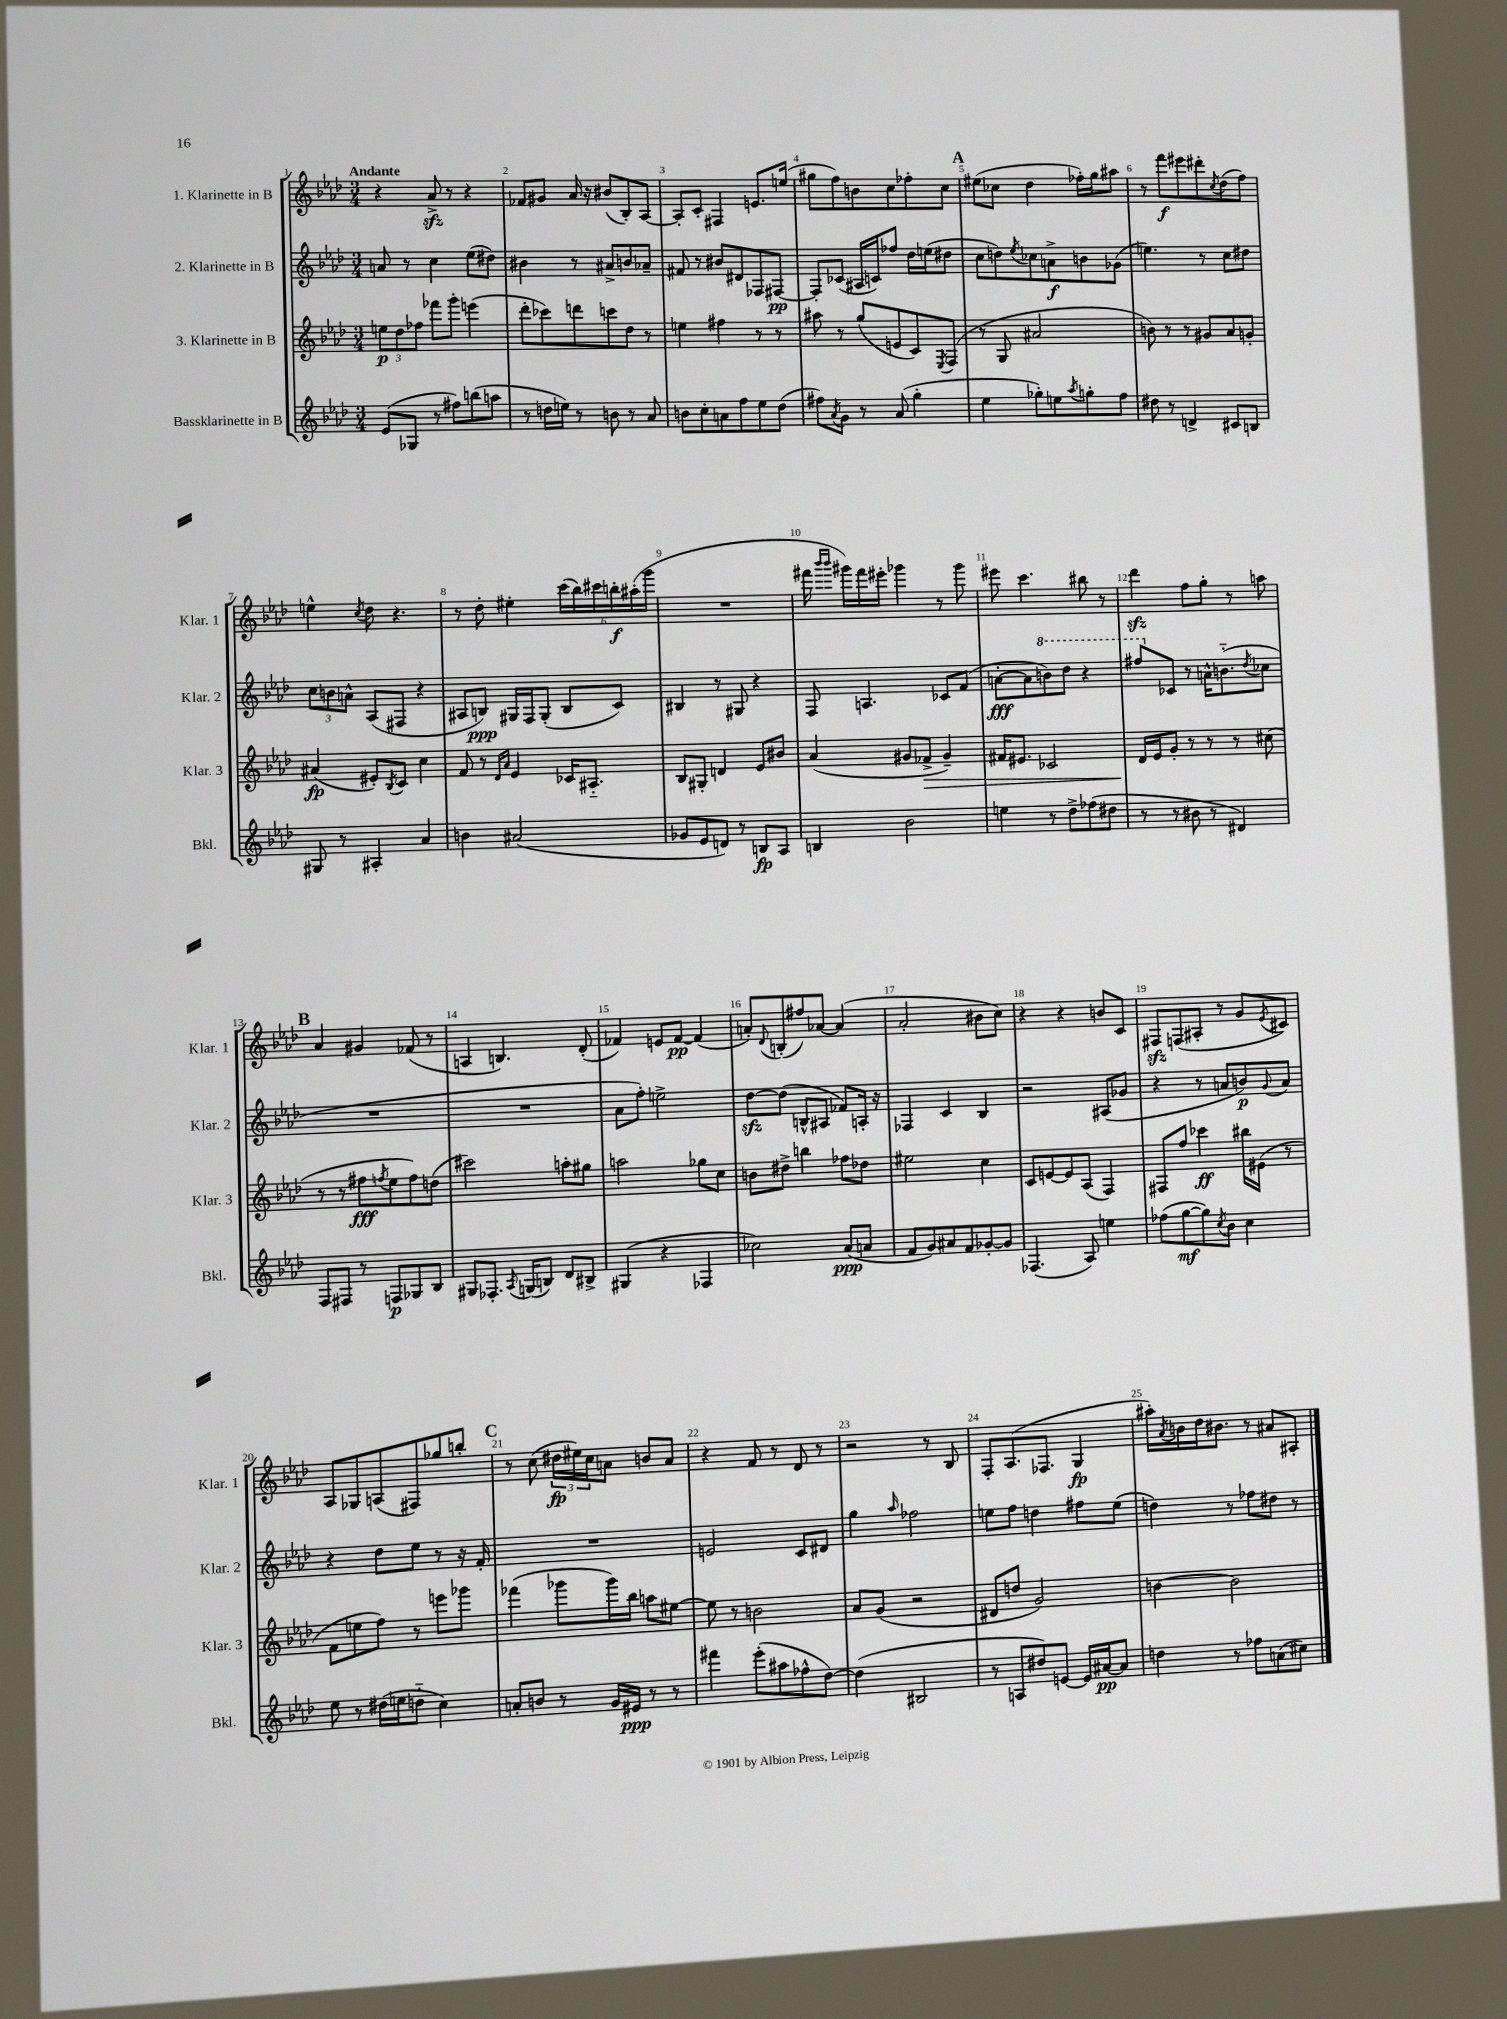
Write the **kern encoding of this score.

**kern	**kern	**kern	**kern
*staff4	*staff3	*staff2	*staff1
*clefG2	*clefG2	*clefG2	*clefG2
*k[b-e-a-d-]	*k[b-e-a-d-]	*k[b-e-a-d-]	*k[b-e-a-d-]
*M3/4	*M3/4	*M3/4	*M3/4
(8e-/L	12ee\L	8a/	4r
.	12dd-\	.	.
8G-/J	.	8r	.
.	12ff-\J	.	.
8r	8fff-\L	4cc\	8a-^/
8ff#\L)	8ggg'\J	.	8r
(8bb\	(4eee\	(8ee-\L	4r
8aa\J	.	8dd#\J)	.
=	=	=	=
8r	8ddd-'\L	4b#\	8f-/L
16dd\LL	8ccc-\)	.	8g#/J
16ee\JJ)	.	.	.
8r	8ddd\	8r	16a-/
.	.	.	16r
8b\	8ccc\	8a#^/L	(8b#/L
8r	8dd-\J	8b/	8B-'/)
8a-/	8r	8a-~/J	[8A-/J
=	=	=	=
8b\L	4ee\	8f#/	8A-'/]L
8cc'\	.	8r	8c'/J
8a\	4ff#\	8b#/L	4F#/
8ff\	.	8d#/	.
8ee-\	8r	8F-/	8.e/L
(8dd-\J	8r	[8F#/J	.
.	.	.	(16ee/Jk
=	=	=	=
8ff#\L)	8aa#\	8F#'/]L	8gg#\L
8qa-/	.	.	.
8g\J	8r	(8c-/J	8ff\)
8r	(8gg/L	16A#/LL	8b\
.	.	16c/J)	.
(8a-/	8e/	8ff-/J	8cc\
4gg'\	8c/)	16dd-\LL	8ff-'\
.	.	(16ee\J	.
.	8qE-/	.	.
.	(8F/J	8dd#\J	8cc\J
=	=	=	=
4ee-\	8r	8cc\L	(8ee#\L
.	8G/	8dd\)	8cc-\J
.	.	8qee-/	.
8gg-'\L)	2a#/	8cc-\	4dd-\
8ee\	.	8a^\	.
8qaa-/	.	.	.
8gg'\	.	8b\	16ff-'\LL)
.	.	.	16gg\J
8ff\J	.	(8g-\J	8aa#\J
=	=	=	=
8dd#\	8b\)	4.ee\)	8r
8r	8r	.	8fff\L
4d^/	8r	.	8eee#\
.	8g#/L	8r	8ddd#'\
.	.	.	8qcc/
8c#/L	8a-/	8cc\L	(8dd-\
8B/J	8g'/J	8dd#\J	8ff\J)
=	=	=	=
8G#/	(4a#/	12cc\L	4ee^^\
.	.	12b\	.
8r	.	.	.
.	.	12a^^\J	.
.	.	.	8qcc/
4A#'/	8e#'/L)	(8A-/L	8dd-\
.	8qB-/	.	.
.	8c/J	8F#/J	4.r
4a-/	4cc\	4r	.
=	=	=	=
4b\	8f/	8A#/L	8r
.	8r	8B/J)	8dd-'\
.	16qqd-/LL	.	.
.	16qqa-/JJ	.	.
(2a#/	4e-/	16G#/LL	4ee#'\
.	.	16F/J	.
.	.	(8G#'/J	.
.	16c-/LK	8B/L	(24ccc\LL
.	.	.	24bb-\)
.	8.A#'~/J	.	.
.	.	.	24ccc#\
.	.	8c/J)	24bb'\
.	.	.	(24aa#'\
.	.	.	24ggg\JJ
=	=	=	=
8g-/L	8B-/L	4B#/	2.r
8e-/	8G#'/J	.	.
8d/J)	4d/	8r	.
8r	.	8G#/	.
8B/L	8e-/L	4r	.
8A-/J	8b#/J	.	.
=	=	=	=
4B/	(4a-/	8F/	16fff#\
.	.	.	16qqbbb-/LL
.	.	.	16qqbbb-/JJ
.	.	.	16ggg#\LL)
.	.	4.A/	16fff#\
.	.	.	16eee#'\JJ
2b-\	8g#/L	.	4ggg-\
.	8f-^/J	.	.
.	4g#~/)	8c-/L	8r
.	.	(8f/J	8ggg-\
=	=	=	=
4ee\	16f#/LK	[8a'\L	8eee#\
.	8.e#/J	.	.
.	.	8a\]	4.ccc\
8r	2c-/	8bb\)	.
8dd-^\L	.	8ddd-\J	.
(8ff-\	.	4r	8bb#\
8dd#\J	.	.	8r
=	=	=	=
8r	16d-/LL	8fff#/L	4ddd-\
.	16e-/J	.	.
8r	8g'/J	8c-/J	.
8b#\	8r	8r	8ff\L
8r	8r	16a^^\LK	8gg'\J
.	.	(8.b'~\	.
4d#/)	8r	.	8r
.	.	8qdd-/	.
.	(8cc#\	8cc-\J	8aa\
=	=	=	=
8F/L	8r	2.r	4a-/
8F#/J	8r	.	.
8r	8ff#\L	.	4g#/
.	8qff/	.	.
8F/L	8ee-\	.	.
8G-/	8ff\)	.	(8f-/
8B-/J	(8dd\J	.	8r
=	=	=	=
8G#/L	2ccc#\)	2.r	4A/
8.F-'/J	.	.	.
.	.	.	4.B/)
8qA-/	.	.	.
(16G/LK	.	.	.
8B/J)	.	.	.
8d-/L	8aa'\L	.	.
8B#^/J	8gg#\J	.	(8d-'/
=	=	=	=
(4G#/	2aa\	8a-\L	4f-/)
.	.	8ff'\J)	.
4r	.	2ee^\	8e/L
.	.	.	[8f-/J
4F-/	8gg-\L	.	(4f-/]
.	8cc\J	.	.
=	=	=	=
2cc-\)	8b\L	[8dd-\L	8a'/L)
.	.	.	8qqd-/
.	8dd#^\J	(8dd-\]J	(8B'/
.	4bb\	8B^^/L	8ff#/)
.	.	8A#/J	[8a-/J
(8a-/L	8ff-\L	8f-/L)	(4a-/]
8a/J	8dd-\J	16A'/Jk	.
.	.	16r	.
=	=	=	=
8f/L	2ee#\	4F-/	2a-'/
8g/)	.	.	.
8a#/	.	4c/	.
8f/	.	.	.
[8g-'/	4cc\	4B-/	8b#\L
8g-/]J	.	.	8cc\J)
=	=	=	=
(4.F-/	8c/L	2r	4r
.	[8e/	.	.
.	8e/]	.	4r
8A-/)	(8A-/J	.	.
4ee\	4F/)	(8A#/L	8b/L
.	.	8g-/J	8c/J
=	=	=	=
(8ff-\L	8F#/L	4r	8F#/L
[8gg\	8ff/J	.	(8F/
8gg\])	4ccc-\	8r	8A#'/J
8qcc/	.	.	.
8b-\J	.	8a/L	8r
4cc\	16bb#\LL	8b/)	8g/L
.	(16e#\JJ	.	.
.	.	8qqg/	8qe-/
.	8r	8a/J	8c#/J)
=	=	=	=
8ee-\	8f\L	4r	8A-/L
8r	8ee\	.	8G-/
(16dd#\LL	8ff\J)	8dd-\L	(8A/
16ee\J	.	.	.
8dd'~\J	8r	8ee-\J	8F#/)
4cc\)	8eee\L	8r	8gg-/
.	8ggg-\J	16r	8bb'/J
.	.	16f'/	.
=	=	=	=
8a'/L	(4fff-\	2.r	8r
8b/J	.	.	(8cc\
8r	8ggg-\L	.	24dd#\LL
.	.	.	24ee#\)
.	.	.	24cc\J
16g/LL	16ggg-\L)	.	8a\J
16e#/JJ	16bb-\JJ	.	.
8r	8aa\L	.	8b/L
8r	[8ee#\J	.	8a/J
=	=	=	=
4fff#\	8ee#\]	2e/	4r
.	8r	.	.
(8eee-'\L	2b\	.	8f/
8aa#\	.	.	8r
8ff-^^\	.	8c/L	8d-/
[8dd-\J)	.	8d#/J	8r
=	=	=	=
(4dd-\]	8a-/L	4gg\	2r
.	(8g/J	.	.
.	.	16qqaa-/	.
2B#/	2r	2ff-\	.
.	.	.	8r
.	.	.	8B-/
=	=	=	=
8r	8d#/L	8ee\L	8F'/L
8A/L	8dd/J	8ff\J	(8.A-/
8dd#/)	2g/)	4dd\	.
.	.	.	8.F-/J
[8e/J	.	.	.
16e/]LL	.	8ff#\L	4G/
[16a#/J	.	.	.
8a#/]J	.	(8ee\J	.
=	=	=	=
4dd\	[4b\	4dd\)	16aa#'\LL)
.	.	.	8qa-/
.	.	.	16b\
.	.	.	16dd-\J
.	.	.	8.b#\J
8r	2b\]	8r	.
8ff-\L	.	8ff-\L	8r
(8a\	.	8dd#\J	8a#/L
8cc#\J)	.	8r	8A#'/J
==	==	==	==
*-	*-	*-	*-
